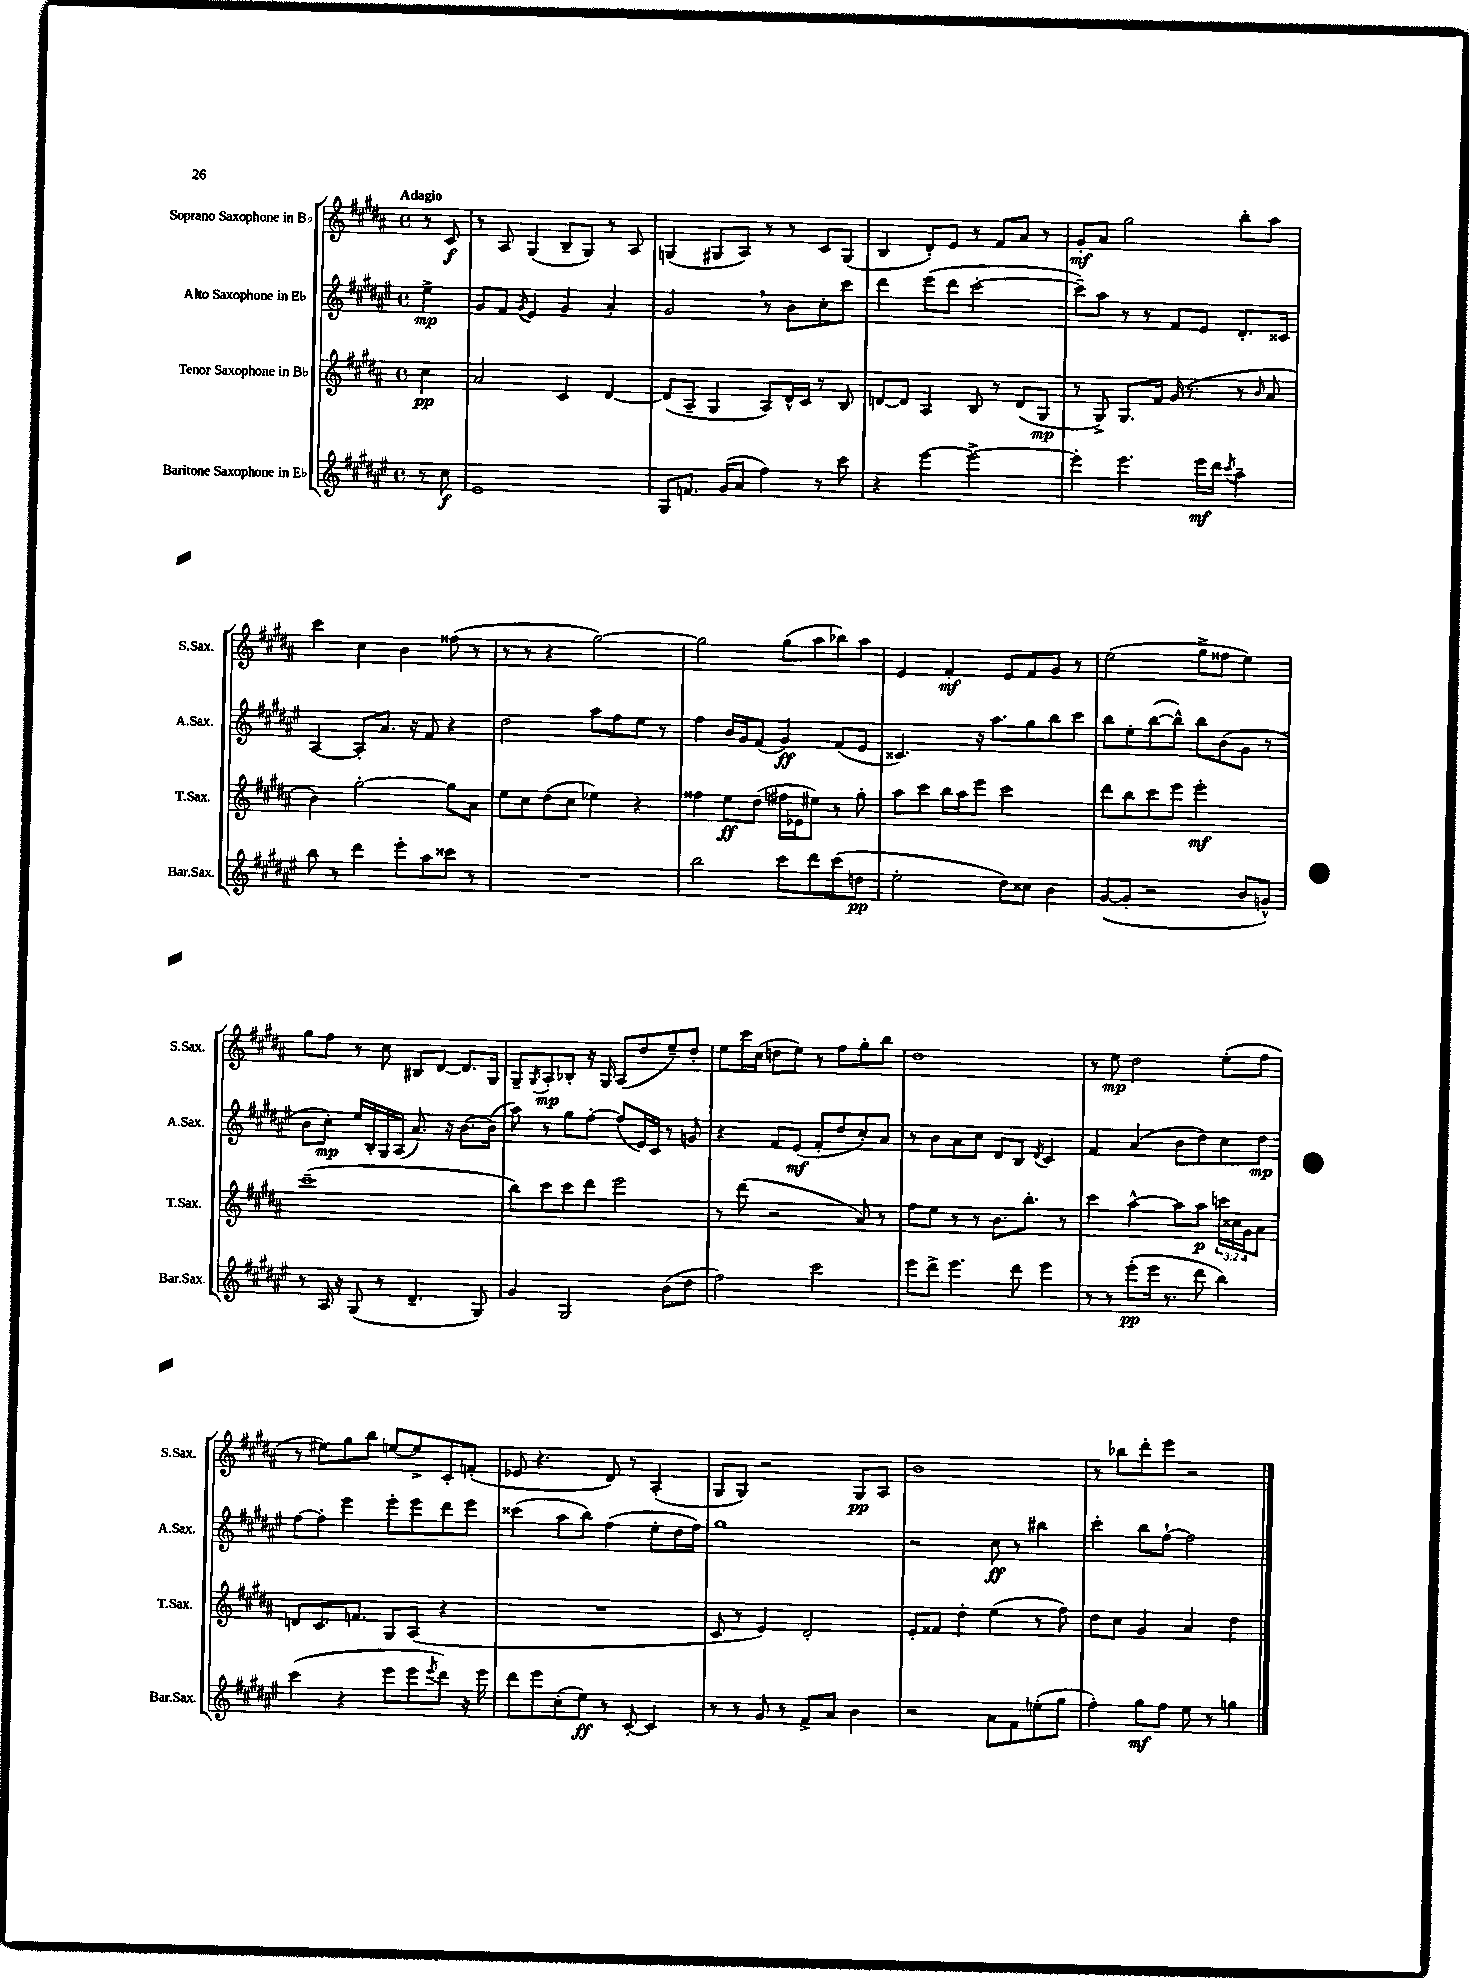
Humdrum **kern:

**kern	**dynam	**kern	**dynam	**kern	**dynam	**kern	**dynam
*part4	*part4	*part3	*part3	*part2	*part2	*part1	*part1
*staff4	*staff4	*staff3	*staff3	*staff2	*staff2	*staff1	*staff1
*I"Baritone Saxophone in E♭	*	*I"Tenor Saxophone in B♭	*	*I"Alto Saxophone in E♭	*	*I"Soprano Saxophone in B♭	*
*I'Bar.Sax.	*	*I'T.Sax.	*	*I'A.Sax.	*	*I'S.Sax.	*
*clefG2	*	*clefG2	*	*clefG2	*	*clefG2	*
*k[f#c#g#d#a#e#]	*	*k[f#c#g#d#a#]	*	*k[f#c#g#d#a#e#]	*	*k[f#c#g#d#a#]	*
*M4/4	*	*M4/4	*	*M4/4	*	*M4/4	*
*met(c)	*	*met(c)	*	*met(c)	*	*met(c)	*
=	=	=	=	=	=	=	=
!	!	!	!	!	!	!LO:TX:a:B:t=Adagio	!
8r	.	4cc#\	pp	4ee#^\	mp	8r	.
8cc#\	f	.	.	.	.	8c#/	f
=1	=1	=1	=1	=1	=1	=1	=1
1e#	.	2a#/	.	8g#/L	.	8r	.
.	.	.	.	8f#/J	.	8A#/	.
.	.	.	.	8qg#/	.	.	.
.	.	.	.	4e#/	.	(4G#/	.
.	.	4c#/	.	4g#/	.	8B~/L	.
.	.	.	.	.	.	8G#/J)	.
.	.	[4d#/	.	4a#'/	.	8r	.
.	.	.	.	.	.	8A#/	.
=2	=2	=2	=2	=2	=2	=2	=2
8G#/L	.	(8d#/L]	.	2g#,/	.	(4Gn/	.
8.fn/J	.	8A#~/J	.	.	.	.	.
.	.	4G#/	.	.	.	8G#X/L	.
(16g#/KL	.	.	.	.	.	.	.
8a#/J	.	.	.	.	.	8A#/J)	.
4ff#\)	.	8A#/L)	.	8r	.	8r	.
.	.	16d#^^/L	.	8b\L	.	8r	.
.	.	16c#/JJ	.	.	.	.	.
8r	.	8r	.	8cc#'\	.	8c#/L	.
8ccc#\	.	8B/	.	8ccc#\J	.	(8G#/J	.
=3	=3	=3	=3	=3	=3	=3	=3
4r	.	[8dn/L	.	4ddd#\	.	4B/	.
.	.	8d/J]	.	.	.	.	.
[4eee#\	.	4A#/	.	(8eee#\L	.	8d#'/L)	.
.	.	.	.	8ddd#\J	.	8e/J	.
2eee#^\_	.	8B/	.	[2ccc#'\	.	8r	.
.	.	8r	.	.	.	8f#/L	.
.	.	(8d/L	.	.	.	8a#/J	.
.	.	8G#/J	mp	.	.	8r	.
=4	=4	=4	=4	=4	=4	=4	=4
4eee#'\]	.	8r	.	8ccc#~\L])	.	8g#'/L	mf
.	.	8G#^/)	.	8aa#\J	.	8a#/J	.
4.eee#\	.	8.G#/L	.	8r	.	2gg#\	.
.	.	.	.	8r	.	.	.
.	.	16f#/Jk	.	.	.	.	.
.	.	(16g#/	.	8f#/L	.	.	.
.	.	8.r	.	.	.	.	.
16eee#\LL	mf	.	.	8e#/J	.	.	.
16ddd#\JJ	.	.	.	.	.	.	.
8qccc#/	.	.	.	.	.	.	.
4aa#~\	.	8r	.	8.d#'/L	.	8bb'\L	.
.	.	16qqb/	.	.	.	.	.
.	.	8a#/	.	.	.	8aa#\J	.
.	.	.	.	16c##X/Jk	.	.	.
!!LO:LB:g=z
=5	=5	=5	=5	=5	=5	=5	=5
8bb\	.	4b\)	.	[4A#/	.	4ccc#\	.
8r	.	.	.	.	.	.	.
4ddd#\	.	[2gg#'\	.	8A#'/L]	.	4cc#\	.
.	.	.	.	8.a#/J	.	.	.
8eee#'\L	.	.	.	.	.	4b\	.
.	.	.	.	16r	.	.	.
8aa#\	.	.	.	8f#/	.	.	.
8ccc##X\J	.	8gg#\L]	.	4r	.	(8ff##X\	.
8r	.	8a#\J	.	.	.	8r	.
=6	=6	=6	=6	=6	=6	=6	=6
1r	.	8ee\L	.	2dd#\	.	8r	.
.	.	8cc#\	.	.	.	8r	.
.	.	(8dd#\	.	.	.	4r	.
.	.	8cc#\J	.	.	.	.	.
.	.	4ee-X\)	.	8aa#\L	.	[2gg#\)	.
.	.	.	.	8ff#\	.	.	.
.	.	4r	.	8ee#\J	.	.	.
.	.	.	.	8r	.	.	.
=7	=7	=7	=7	=7	=7	=7	=7
2bb\	.	4ff##X\	.	4ff#\	.	2gg#\]	.
.	.	8ee\L	ff	16b/LL	.	.	.
.	.	.	.	16g#/J	.	.	.
.	.	(8dd#\J	.	(8f#/J	.	.	.
8ccc#\L	.	16ff#X\LL	.	4g#/)	ff	(8gg#\L	.
.	.	16e-X\J	.	.	.	.	.
8ddd#\	.	8ee#X\J)	.	.	.	8aa#\	.
(8ccc#\	.	8r	.	(8f#/L	.	8bb-X\)	.
8ddn\J	pp	8gg#'\	.	8e#/J	.	8aa#\J	.
=8	=8	=8	=8	=8	=8	=8	=8
2ee#'\	.	8aa#\L	.	4.c##X/)	.	4e/	.
.	.	8ccc#\J	.	.	.	.	.
.	.	16bb\LL	.	.	.	4f#'/	mf
.	.	16aa#\J	.	.	.	.	.
.	.	8eee\J	.	16r	.	.	.
.	.	.	.	8.aa#\L	.	.	.
8dd#\L)	.	2ccc#\	.	.	.	8e/L	.
8cc##X\J	.	.	.	8gg#\	.	8f#/	.
4b\	.	.	.	8bb\	.	8g#/J	.
.	.	.	.	8ccc#\J	.	8r	.
=9	=9	=9	=9	=9	=9	=9	=9
([8g#/L	.	8ddd#\L	.	8bb\L	.	(2ee\	.
8g#'/J]	.	8bb\	.	8ee#'\	.	.	.
2r	.	8ccc#\	.	([8bb\	.	.	.
.	.	8eee\J	.	8bb^^\J])	.	.	.
.	.	2eee'\	mf	8bb\L	.	8gg#^\L	.
.	.	.	.	(8b\	.	8ff##X\J	.
8b/L	.	.	.	8g#\J	.	4ee\)	.
8gn^^/J)	.	.	.	8r	.	.	.
!!LO:LB:g=z
=10	=10	=10	=10	=10	=10	=10	=10
8r	.	(1ccc#~	.	8b\L	.	8gg#\L	.
16A#/	.	.	.	8cc#'\J)	mp	8ff#\J	.
16r	.	.	.	.	.	.	.
(8G#/	.	.	.	16ee#/LL	.	8r	.
.	.	.	.	16B'/	.	.	.
8r	.	.	.	16G#/	.	8cc#\	.
.	.	.	.	(16A#/JJ	.	.	.
4.d#~/	.	.	.	8.a#/)	.	8B#X/L	.
.	.	.	.	.	.	[8d#/J	.
.	.	.	.	16r	.	.	.
.	.	.	.	[8.b\L	.	8.d#/L]	.
8G#/)	.	.	.	.	.	.	.
.	.	.	.	(16b\Jk]	.	16G#/Jk	.
=11	=11	=11	=11	=11	=11	=11	=11
4g#/	.	8bb\L)	.	8aa#\)	.	8G#~/L	.
.	.	.	.	.	.	8qG#/	.
.	.	8ccc#\	.	8r	.	8A#'/	mp
2G#/	.	8ccc#\	.	8gg#\L	.	8B-X'/J	.
.	.	8ddd#\J	.	[8ff#'\J	.	16r	.
.	.	.	.	.	.	16G#/	.
.	.	2eee\	.	(8ff#/L]	.	(8A#/L	.
.	.	.	.	16e#/L)	.	8dd#/	.
.	.	.	.	16c#/JJ	.	.	.
(8b\L	.	.	.	8r	.	8ee~/)	.
8dd#\J	.	.	.	8gn/	.	8dd#'/J	.
=12	=12	=12	=12	=12	=12	=12	=12
2ff#\)	.	8r	.	4r	.	8ee\L	.
.	.	(8ddd#\	.	.	.	16ccc#\L	.
.	.	.	.	.	.	(16cc#\JJ	.
.	.	2r	.	8f#/L	.	8ddn\L	.
.	.	.	.	(8e#/J	mf	8ee\J)	.
2ccc#\	.	.	.	8f#'/L	.	8r	.
.	.	.	.	8dd#/	.	8ff#\L	.
.	.	8a#/)	.	8cc#'/)	.	8gg#'\	.
.	.	8r	.	8a#/J	.	8bb\J	.
=13	=13	=13	=13	=13	=13	=13	=13
8eee#\L	.	8ff#\L	.	8r	.	1dd#	.
8ddd#^\J	.	8ee\J	.	8b\L	.	.	.
4.eee#\	.	8r	.	8a#\	.	.	.
.	.	8r	.	8cc#\J	.	.	.
.	.	8.b\L	.	8d#/L	.	.	.
8ddd#\	.	.	.	8B/J	.	.	.
.	.	8.bb'\J	.	.	.	.	.
.	.	.	.	8qd#/	.	.	.
4eee#\	.	.	.	4c#/	.	.	.
.	.	8r	.	.	.	.	.
=14	=14	=14	=14	=14	=14	=14	=14
8r	.	4ccc#\	.	4f#/	.	8r	.
8r	.	.	.	.	.	8ee\	mp
(8eee#'\L	pp	[4aa#^^\	.	(4a#/	.	2dd#\	.
16eee#\Jk	.	.	.	.	.	.	.
8.r	.	.	.	.	.	.	.
.	.	8aa#\L]	.	8b\L	.	.	.
8ddd#\	.	8aa#\J	p	8dd#\)	.	.	.
4bb\)	.	24cccn\LL	.	8cc#\	.	(8ee'\L	.
.	.	24cc##X\	.	.	.	.	.
.	.	24g#\J	.	.	.	.	.
.	.	8a#\J	.	8dd#\J	mp	8ff#\J	.
!!LO:LB:g=z
=15	=15	=15	=15	=15	=15	=15	=15
(4ccc#\	.	8dn/L	.	[8ff#\L	.	8r	.
.	.	8.c#/	.	8ff#'\J]	.	8ee#X\L)	.
4r	.	.	.	4eee#\	.	8gg#\	.
.	.	8.fn/J	.	.	.	.	.
.	.	.	.	.	.	8bb\J	.
8eee#\L	.	8G#/L	.	8eee#'\L	.	[8een/L	.
8eee#\	.	(8A#/J	.	8eee#\	.	8ee^/]	.
8qeee#/	.	.	.	.	.	.	.
8ddd#\J)	.	4r	.	8ddd#\	.	8c#'/	.
16r	.	.	.	8eee#\J	.	(8fn'/J	.
16eee#\	.	.	.	.	.	.	.
=16	=16	=16	=16	=16	=16	=16	=16
8ddd#\L	.	1r	.	(4ccc##X\	.	8e-X/	.
8eee#\	.	.	.	.	.	4.r	.
(8cc#'\	.	.	.	8aa#\L	.	.	.
8ee#\J)	ff	.	.	8bb\J)	.	.	.
8r	.	.	.	(4ff#\	.	8d#/)	.
[8c#'/	.	.	.	.	.	8r	.
4c#/]	.	.	.	8ee#'\L	.	(4A#'/	.
.	.	.	.	16dd#\L	.	.	.
.	.	.	.	16ff#\JJ)	.	.	.
=17	=17	=17	=17	=17	=17	=17	=17
8r	.	8c#/	.	1gg#	.	8G#/L	.
8r	.	8r	.	.	.	8G#/J)	.
8g#/	.	4e/)	.	.	.	2r	.
8r	.	.	.	.	.	.	.
8f#^/L	.	2d#'/	.	.	.	.	.
8a#/J	.	.	.	.	.	.	.
4b\	.	.	.	.	.	8G#/L	pp
.	.	.	.	.	.	8A#/J	.
=18	=18	=18	=18	=18	=18	=18	=18
2r	.	8e'/L	.	2r	.	1b	.
.	.	8f##X/J	.	.	.	.	.
.	.	4dd#'\	.	.	.	.	.
8a#\L	.	(4ee\	.	8cc#\	ff	.	.
8f#\	.	.	.	8r	.	.	.
(8een'\	.	8r	.	4bb#X\	.	.	.
8gg#\J	.	8ff#\)	.	.	.	.	.
=19	=19	=19	=19	=19	=19	=19	=19
4ff#'\)	.	8dd#\L	.	4ccc#'\	.	8r	.
.	.	8cc#\J	.	.	.	8bb-X\L	.
8gg#\L	mf	4g#/	.	8bb\L	.	8ddd#'\	.
8ff#\J	.	.	.	[8ff#`\J	.	8eee\J	.
8ee#\	.	4a#/	.	2ff#\]	.	2r	.
8r	.	.	.	.	.	.	.
4ggn\	.	4dd#\	.	.	.	.	.
==	==	==	==	==	==	==	==
*-	*-	*-	*-	*-	*-	*-	*-
